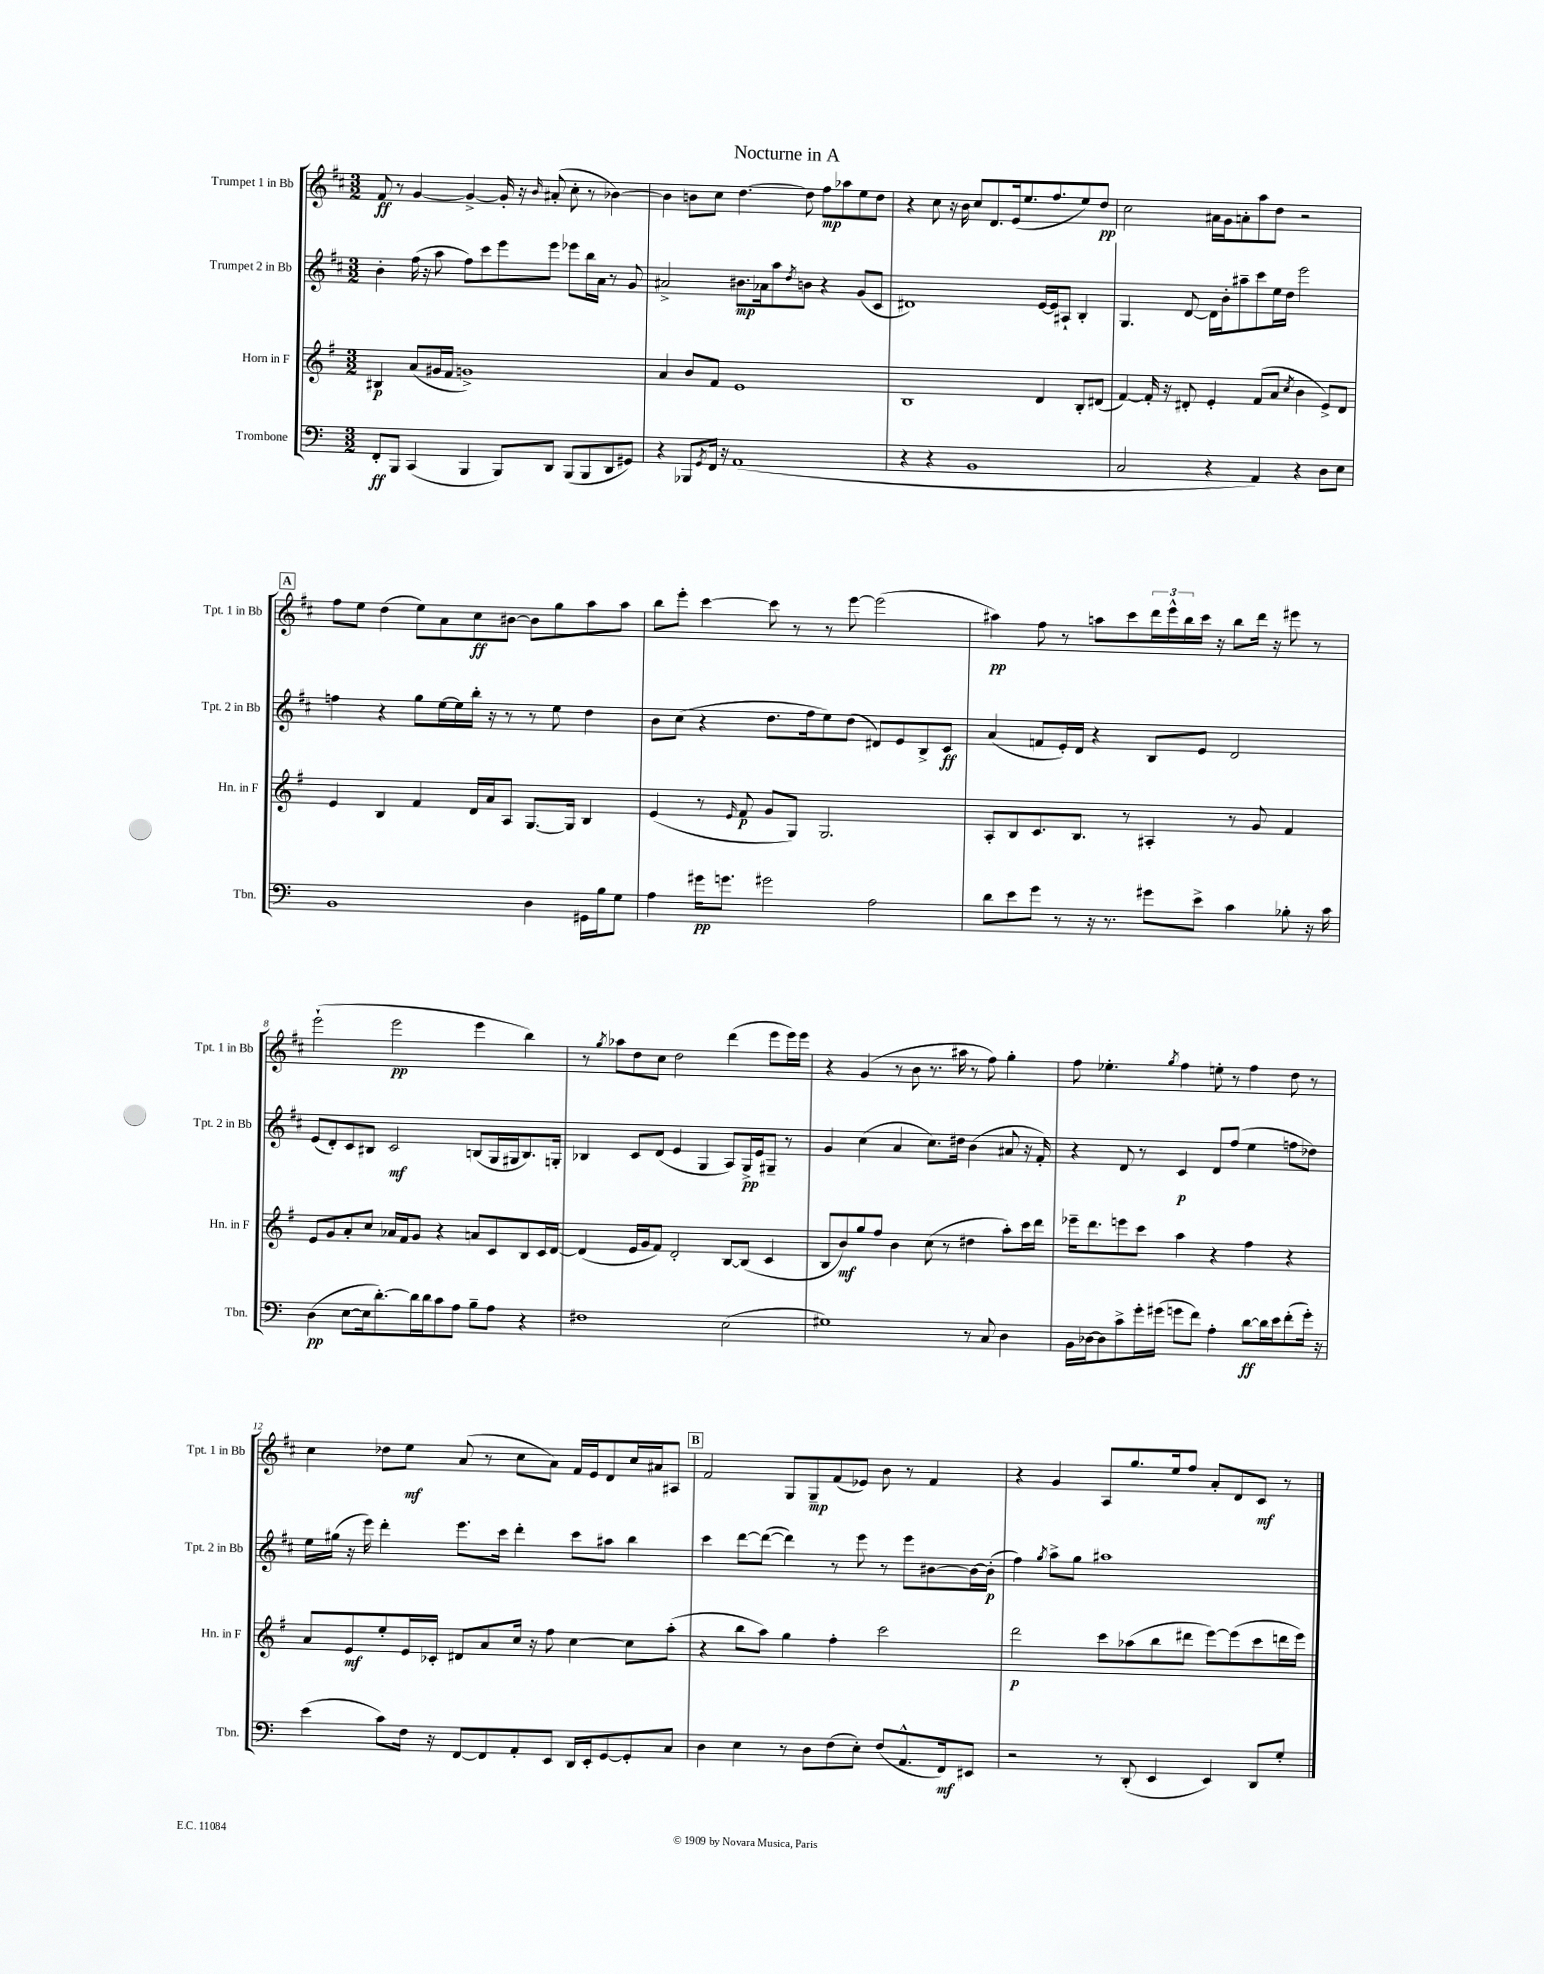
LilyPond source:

\header { title = "Nocturne in A" }
<<
\new StaffGroup <<
\new Staff = "s0" \with { instrumentName = "Trumpet 1 in Bb" shortInstrumentName = "Tpt. 1 in Bb" } {
    \clef treble \key d \major \numericTimeSignature \time 3/2
    fis'8\ff r8 g'4~ g'4~-> g'16-. r16 \grace { b'16 } ais'8-.( cis''8-. r8 bes'4~) |
    bes'4 b'8 cis''8 d''4.~ d''8 fis''8\mp aes''8 e''8 d''8 |
    r4 cis''8 r16 b'16 cis''8 d'8. e'16( e''8. fis''8. e''8) d''8\pp |
    cis''2 ais'16 g'16 a'8-. a''8 d''8 r2 |
    \mark \markup { \box "A" } fis''8 e''8 d''4( e''8) a'8 cis''8\ff bis'8~ bis'8 g''8 a''8 a''8 |
    b''8 e'''8-. cis'''4~ cis'''8 r8 r8 e'''8~ e'''2( |
    ais''4\pp) fis''8 r8 a''8 cis'''8 \tuplet 3/2 { d'''16 e'''16-^ b''16 } cis'''16 r16 b''8 d'''16 r16 eis'''8 r8 |
    e'''2-!( e'''2\pp e'''4 b''4) |
    r8 \acciaccatura { g''8 } aes''8 d''8 cis''8 d''2 d'''4( e'''8 e'''16) e'''16 |
    r4 g'4( r8 b'8 r8. ais''16 r8 fis''8) g''4-. |
    fis''8 ees''4.-. \acciaccatura { g''8 } fis''4 e''8-. r8 fis''4 d''8 r8 |
    cis''4 des''8 e''8\mf a'8( r8 cis''8 a'8) fis'16 e'16 d'8 cis''16 ais'16 ais8 |
    \mark \markup { \box "B" } fis'2 g8 g8--\mp fis'8( ees'8) b'8 r8 fis'4 |
    r4 g'4 a8 g''8. e''16 fis''8 a'8-. d'8 cis'8\mf r8 \bar "|." |
}
\new Staff = "s1" \with { instrumentName = "Trumpet 2 in Bb" shortInstrumentName = "Tpt. 2 in Bb" } {
    \clef treble \key d \major \numericTimeSignature \time 3/2
    b'4-. fis''16( r16 a''8 fis''8) cis'''8 e'''8 e'''8 ees'''8 b''16 a'16 r8 g'8 |
    ais'2-> bis'8.\mp aes'16 a''8 \acciaccatura { d''8 } b'8 r4 g'8( cis'8 |
    dis'1) e'16~ e'16 ais8-! b4-. |
    g4. d'8~ d'16 b'16-. ais''8-- cis'''8 e''16 d''16 e'''2 |
    \mark \markup { \box "A" } f''4 r4 g''8 e''16~ e''16 b''16-. r16 r8 r8 e''8 d''4 |
    b'8 cis''8( r4 d''8. fis''16 e''8) d''8( dis'8) e'8 b8-> cis'8\ff |
    a'4( f'8 e'16-.) d'16 r4 b8 e'8 d'2 |
    e'8( d'8-.) cis'8 bis8 cis'2\mf b8( g16 gis16 b8.) g16-. |
    bes4 cis'8 d'8( e'4 g4 a8) g16->\pp e'16 gis8-- r8 |
    g'4 cis''4( a'4 cis''8.) dis''16 b'4( ais'8 r16 fis'16-.) |
    r4 d'8 r8 cis'4\p d'8 fis''8( e''4 f''8 des''8) |
    e''16 gis''16( r16 e'''16) d'''4-. e'''8. cis'''16 d'''4-. cis'''8 ais''8 b''4 |
    \mark \markup { \box "B" } cis'''4 d'''8~ d'''8~( d'''4) r8 e'''8 r8 e'''8 bis'8~ bis'16~ bis'16-.\p( |
    fis''4) \acciaccatura { g''8 } a''8-> g''8 ais''1 \bar "|." |
}
\new Staff = "s2" \with { instrumentName = "Horn in F" shortInstrumentName = "Hn. in F" } {
    \clef treble \key g \major \numericTimeSignature \time 3/2
    bis4\p a'8( gis'16 fis'16 g'1->) |
    a'4 b'8 fis'8 e'1 |
    b1 d'4 b8-. dis'8( |
    fis'4~) fis'16-. r16 dis'8-. e'4-. fis'8( a'8 \acciaccatura { c''8 } b'4 e'8->) dis'8 |
    \mark \markup { \box "A" } e'4 b4 fis'4 d'16 a'16 a8 g8.~ g16 b4 |
    e'4( r8 \grace { e'16 } fis'8\p g'8 g8) g2. |
    a8-. b8 c'8. b8. r8 ais4-. r8 g'8 fis'4 |
    e'8 g'8 a'8-. c''8 aes'16 fis'16 g'8 r4 a'8 c'8 b8 c'16 d'16~ |
    d'4( e'16 g'16 fis'8) d'2-. b8~ b8( c'4 |
    b8 b'8\mf) g''8 fis''8 b'4 c''8( r8 dis''4 a''8-.) c'''16 d'''16 |
    ees'''16-- d'''8. e'''8 c'''8 a''4 r4 fis''4 r4 |
    a'8 e'8\mf e''8-. e'16 ces'16-. dis'8 a'8 c''16 r16 fis''8 c''4~ c''8 a''8-.( |
    \mark \markup { \box "B" } r4 b''8 a''8) g''4 fis''4-. c'''2 |
    d'''2\p c'''8 aes''8( b''8 dis'''8 e'''8~) e'''8( c'''8 d'''16 e'''16) \bar "|." |
}
\new Staff = "s3" \with { instrumentName = "Trombone" shortInstrumentName = "Tbn." } {
    \clef bass \key c \major \numericTimeSignature \time 3/2
    f,8-.\ff b,,8 c,4( b,,4 b,,8) d,8 b,,8( b,,8 d,8 gis,8) |
    r4 bes,,8 \acciaccatura { g,8 } f,16 r16 a,1( |
    r4 r4 b,1 |
    c2 r4 a,4) r4 d8 e8 |
    \mark \markup { \box "A" } b,1 d4 gis,16 b16 g8 |
    a4 gis'16\pp g'8. gis'2 a2 |
    d'8 e'8 g'8 r8 r16 r8. gis'8 e'8-> c'4 bes8-. r16 c'16 |
    d4\pp( e8~ e16 d'8.~-.) d'16 d'16 c'8 a8 b8-- a8 r4 |
    fis1 e2( |
    gis1) r8 c8 d4 |
    b,16 des16~ des8 c'8-> g'16-. gis'16( g'8 f'8) a4-. d'8~\ff d'16 e'16 f'8-.( g'16-.) r16 |
    e'4( c'8) f16 r16 f,8~ f,8 a,8-. e,8 d,16 e,16-. g,8~ g,8-. c8 |
    \mark \markup { \box "B" } d4 e4 r8 d8 f8( e8-.) f8( a,8.-^ f,16\mf) eis,8 |
    r2 r8 d,8-.( e,4 e,4) d,8 g8-. \bar "|." |
}
>>
>>
